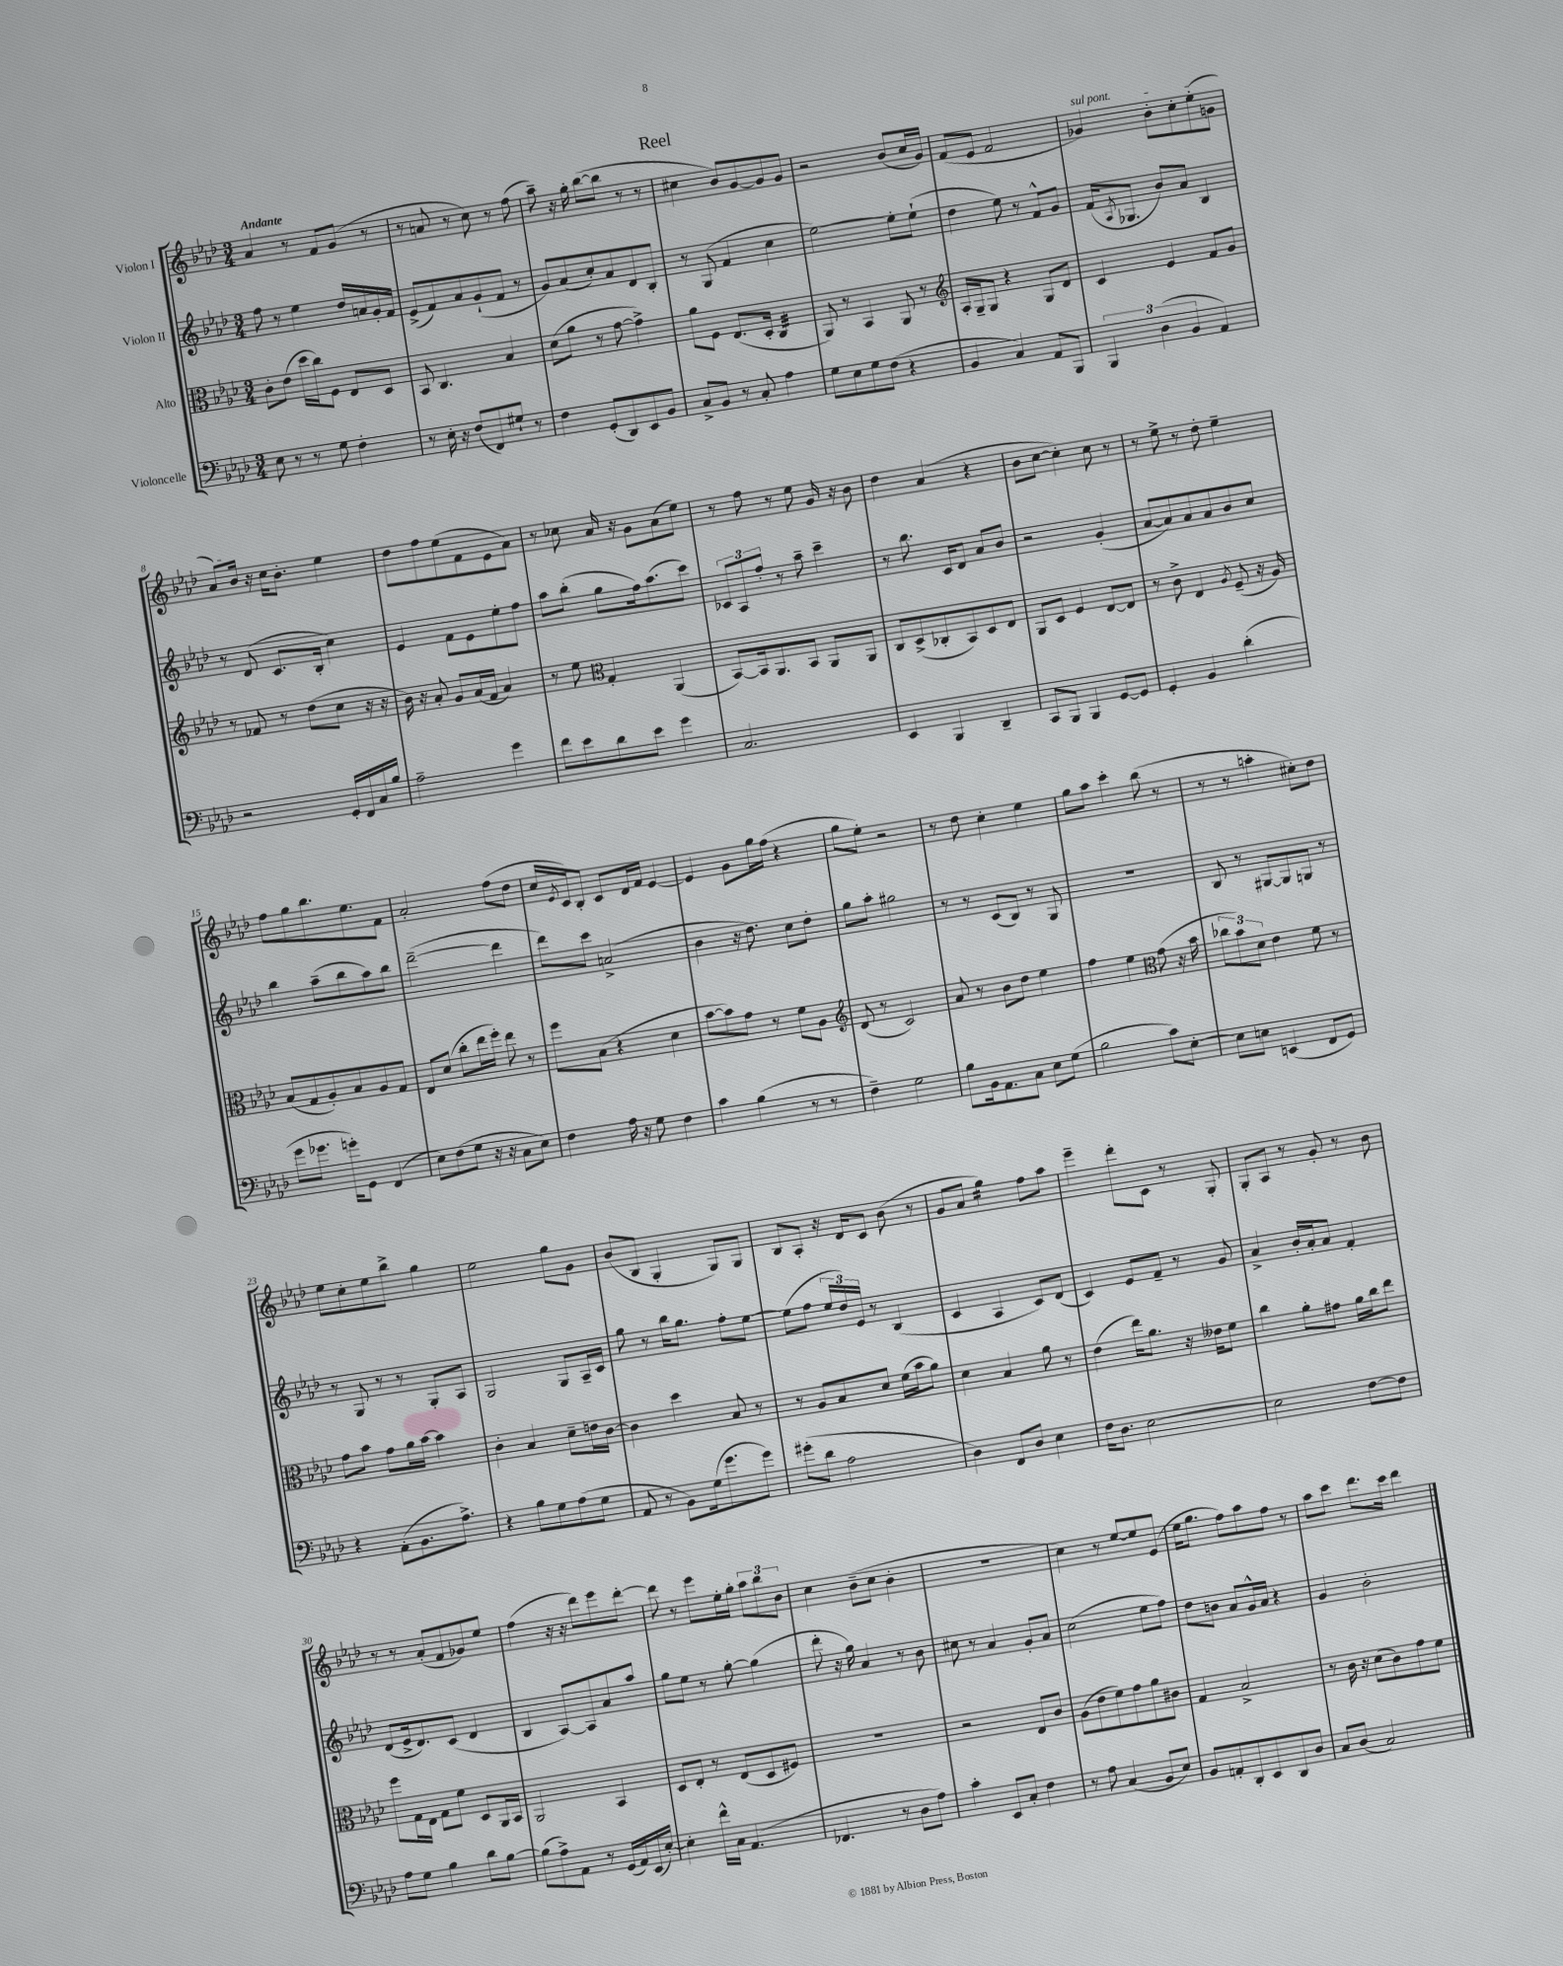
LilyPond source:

\header { title = "Reel" }
<<
\new StaffGroup <<
\new Staff = "s0" \with { instrumentName = "Violon I" } {
    \clef treble \key aes \major \numericTimeSignature \time 3/4 \tempo "Andante"
    aes'4 r8 f'8 g'8( r8 |
    r8 a'8 r8 c''8) r8 f''8( |
    aes''8--) r16 g''16-. bes''8~( bes''8 r8 r8 |
    cis''4 bes'8) g'8~ g'8 g'8 |
    r2 bes'8( c''16 g'16) |
    f'8( ees'8 f'2 |
    \once \override TextSpanner.bound-details.left.text = \markup { \italic "sul pont." } ges'4\startTextSpan) bes'8-. c''8-. ees''8-.( g'8 |
    aes'8) bes'16\stopTextSpan r16 c''16 bes'8.-. ees''4 |
    des''8 f''8 ees''8( f'8 ees'8 aes'8) |
    r8 ces''8 aes'16 r16 g'8 aes'8( ees''8) |
    r8 f''8 r8 ees''8 g'16 r16 bes'8 |
    des''4 aes'4( r4 |
    bes'8 c''8~ c''4-.) c''8 r8 |
    r8 ees''8-> r8 des''8-. ees''4-- |
    f''8 g''8 bes''8. ees''8. f'8 |
    aes'2-. f''8( des''8 |
    c''16 \acciaccatura { ees'8 } c'16) bes8-. c'8 des'16 f'16 ees'4~ |
    ees'4 g'8 g''16 f''16( r4 |
    g''8 ees''8-.) r2 |
    r8 des''8 c''4-. ees''4 |
    g''8 aes''8 c'''4-. bes''8( r8 |
    r8 r8 a''4-. cis''8-.) des''8 |
    ees''8 c''8-. ees''8 bes''8-> g''4 |
    ees''2 g''8 g'8 |
    bes'8( bes8 g4-. g8) g8 |
    bes8 aes8-. r16 des'16 c'8 bes'8( r8 |
    g'8 aes'8 g''4:16) f''8 aes''8 |
    ees'''4-- des'''8-. c'8 r8 g8-. |
    g8-. aes8 r8 g'8-. r8 bes'8 |
    r8 r8 aes'8-.( f'8 ges'8) ees''8 |
    f''4( r16 r16 des'''8) ees'''8 des'''8~-. |
    des'''8 r8 ees'''8 ees''16-. g''16-. \tuplet 3/2 { aes''8 bes''8 bes'8 } |
    c''4 bes'8--( c''8 bes'4-. |
    R2. |
    c''4) r8 ees''8~ ees''8 ees'8( |
    ees''16 g''8. f''8) aes''8 f''8 r8 |
    aes''8 c'''8 des'''8. c'''16 des'''4 \bar "|." |
}
\new Staff = "s1" \with { instrumentName = "Violon II" } {
    \clef treble \key aes \major \numericTimeSignature \time 3/4
    f''8 r8 ees''4 des''16 a'16 g'16-. f'16 |
    ees'8->( f'8) aes'8 g'8-!( f'8 r8 |
    g'8) aes'8( c''8-.) aes'8 des'8 bes8-. |
    r8 g8( f'4 c''4 |
    ees''2~) ees''8-. ees''8-!( |
    des''4 ees''8) r8 f'8-^ g'8 |
    f'16( \acciaccatura { aes8 } ges8. bes'8) aes'8 bes4 |
    r8 des'8( c'8. bes16-. c''4) |
    ees'4 f'8 ees'8 ees''8-. f''8 |
    aes''8 bes''8-.( g''8 f''16) aes''8.( c'''8) |
    \tuplet 3/2 { ces'8 aes8 f''8-. } r8 aes''8-- c'''4-- |
    r8 bes''8. c'16 des'8 aes'8 bes'8 |
    r2 g'4-.( |
    aes'8~ aes'8) aes'8 aes'8 bes'8 c''8 |
    bes''4 aes''8--( bes''8 aes''8) bes''8 |
    des'''2~--( des'''4 |
    des'''8) c'''8 a'2->( |
    bes'4 r16 des''8.) c''8 des''8-. |
    g''8 aes''8-. gis''2 |
    r8 r8 c'8( bes8) r8 g8 |
    R2. |
    bes8 r8 gis8~ gis8 g8 r8 |
    r8 g8 r8 r8 g8-. aes8 |
    g2 g8 aes16-- c'16 |
    g''8 r8 bes''16 g''8. f''8-. ees''8~ |
    ees''8( f''8 \tuplet 3/2 { ees''16 des''16) ees'16 } r8 bes4( |
    c'4 aes4 c'8) des'8( |
    c'4) ees'8 f'8-- r8 g'8 |
    aes'4-> bes'16-. aes'16-. aes'8 f'4-. |
    des'8( ees'16-> des'8.) c'8( des'4 |
    bes4 aes8~) aes8 aes'8 aes''8 |
    g''8 ees''8 r8 g''8~-. g''4( |
    des'''8-. r16 g''16) aes'4 r8 bes'8 |
    cis''8 r8 aes'4 g'8-. aes'8 |
    c''2( ees''8 f''8) |
    des''8 b'8 aes'8 g'16-^ aes'16 r4 |
    g'4 bes'2-. \bar "|." |
}
\new Staff = "s2" \with { instrumentName = "Alto" } {
    \clef alto \key aes \major \numericTimeSignature \time 3/4
    c'8-. ees'8( des''16 c''16) f8 ees8 des8 |
    bes,8 c4. bes4 |
    des'8( aes'8 r8 g'8~ g'4->) |
    aes'8 f8 ees8.( des16-. c4:32 |
    aes,8) r8 bes,4 aes,8 r8 |
    \clef treble aes16-. g16-- g8 r4 g8 des'8 |
    c'4 ees'4 f'8 g'8 |
    r8 fes'8 r8 des''8( c''8 r16 r16 |
    bes'16) r16 aes'8-. g'8 aes'16( f'16 aes'4) |
    r8 ees''8 \clef alto g4-. aes,4( |
    bes,8~) bes,16 aes,8. bes,8 aes,8 aes,8 |
    c8 des8->( ces8-. bes,8) des8 ees8 |
    aes,8 des8 f4 ees8~ ees8 |
    r8 c'8-> ees4 \acciaccatura { aes8 } f8--( r16 aes16) |
    bes8( g8 aes8-.) bes8 aes8 g8 |
    ees8 des'8( c''8-. ees''16 f''16-.) ees''8 r8 |
    f''8 bes8( r4 des'4 |
    bes'8~ bes'8) g'8 r8 f'8 aes8 |
    \clef treble des'8( r8 c'2) |
    aes'8 r8 bes'8 des''8 ees''4 |
    f''4 ees''4 \clef alto g'8( r16 bes'16 |
    \tuplet 3/2 { ces''8 bes'8) des'8 } ees'4 f'8 r8 |
    g'8 bes'8 g'8 aes'16 bes'16~ bes'4 |
    c'4-. bes4 des'8-- e'16 c'16~ |
    c'4 des''4 bes8 r8 |
    r8 aes8 bes8 des'8 f'16( bes'16 aes'8) |
    des'4 bes4 aes'8 r8 |
    ees'4( ees''16) aes'8. r16 eeses'16 f'8 |
    c''4 aes'8-. gis'8 aes'16 c''16 ees''8 |
    f''8 g16 ees16 g8 f'8 des8 aes,16 bes,16 |
    aes,2 bes,4 |
    des8 ees8-. r8 ees8( des8 fis8) |
    R2. |
    r2 ees8 c'8 |
    aes8( ees'8 f'8) g'8 aes'8 cis'8 |
    g4 bes2-> |
    r8 c'16 r16 des'8( c'8) g'8 f'8 \bar "|." |
}
\new Staff = "s3" \with { instrumentName = "Violoncelle" } {
    \clef bass \key aes \major \numericTimeSignature \time 3/4
    ees8 r8 r8 g8 f4-. |
    r8 ees16-. r16 f8( f,8) gis8-! r8 |
    f4 g,8-.( des,8) ees,8 bes,8 |
    c8-> bes,8 r8 c8-. aes4 |
    g8 ees8 g8 f8( r4 |
    bes,4 c4) aes,8 bes,,8 |
    \tuplet 3/2 { bes,,4 des4( bes,4 } aes,4) |
    r2 g,16-. f,16 c16 bes16 |
    aes2-- g'4 |
    f'8 ees'8 des'8 ees'8 g'4 |
    c2. |
    ees,4 bes,,4 des,4-- |
    c,8 bes,,8 bes,,4 g,8~ g,8 |
    g,4-. bes,4 des'4-.( |
    g'8 ges'8. g'16-.) g,8 f,4( |
    ees8) f8( g8 r16 r16 c8 ees8) |
    f4 aes16 r16 g8 f4 |
    c'4 bes4( r8 r8 |
    f4--) g2 |
    bes8 bes,16 aes,8. c8 ees8 g8( |
    bes2 c'8) ees8~-. |
    ees8 e8 e,4( f,8 g,8) |
    r4 aes,8-.( bes,8. aes8.->) |
    r4 bes8 g8 aes8( g8 |
    aes,8 r8 bes,8) g16( g'8. g'8) |
    gis'8-.( des'8 aes2 |
    des4) f,8 des8 ees4 |
    f16 des8. ees2~ |
    ees2 f8~ f8 |
    aes8 g8 bes4 des'8 bes8~ |
    bes8( aes8->) aes,8 r8 g,16( aes,16) ees,16( ees16~-.) |
    ees4-. f'16-^ c16 aes,4.( |
    fes,4. r8 des8 aes8) |
    c'4-. ees,8 c8-. f4 |
    r8 aes8 c4( bes,8 ees8) |
    bes,8 a,8-. des,8-. ees,8 des,8 des8 |
    c8 des8( c2) \bar "|." |
}
>>
>>
